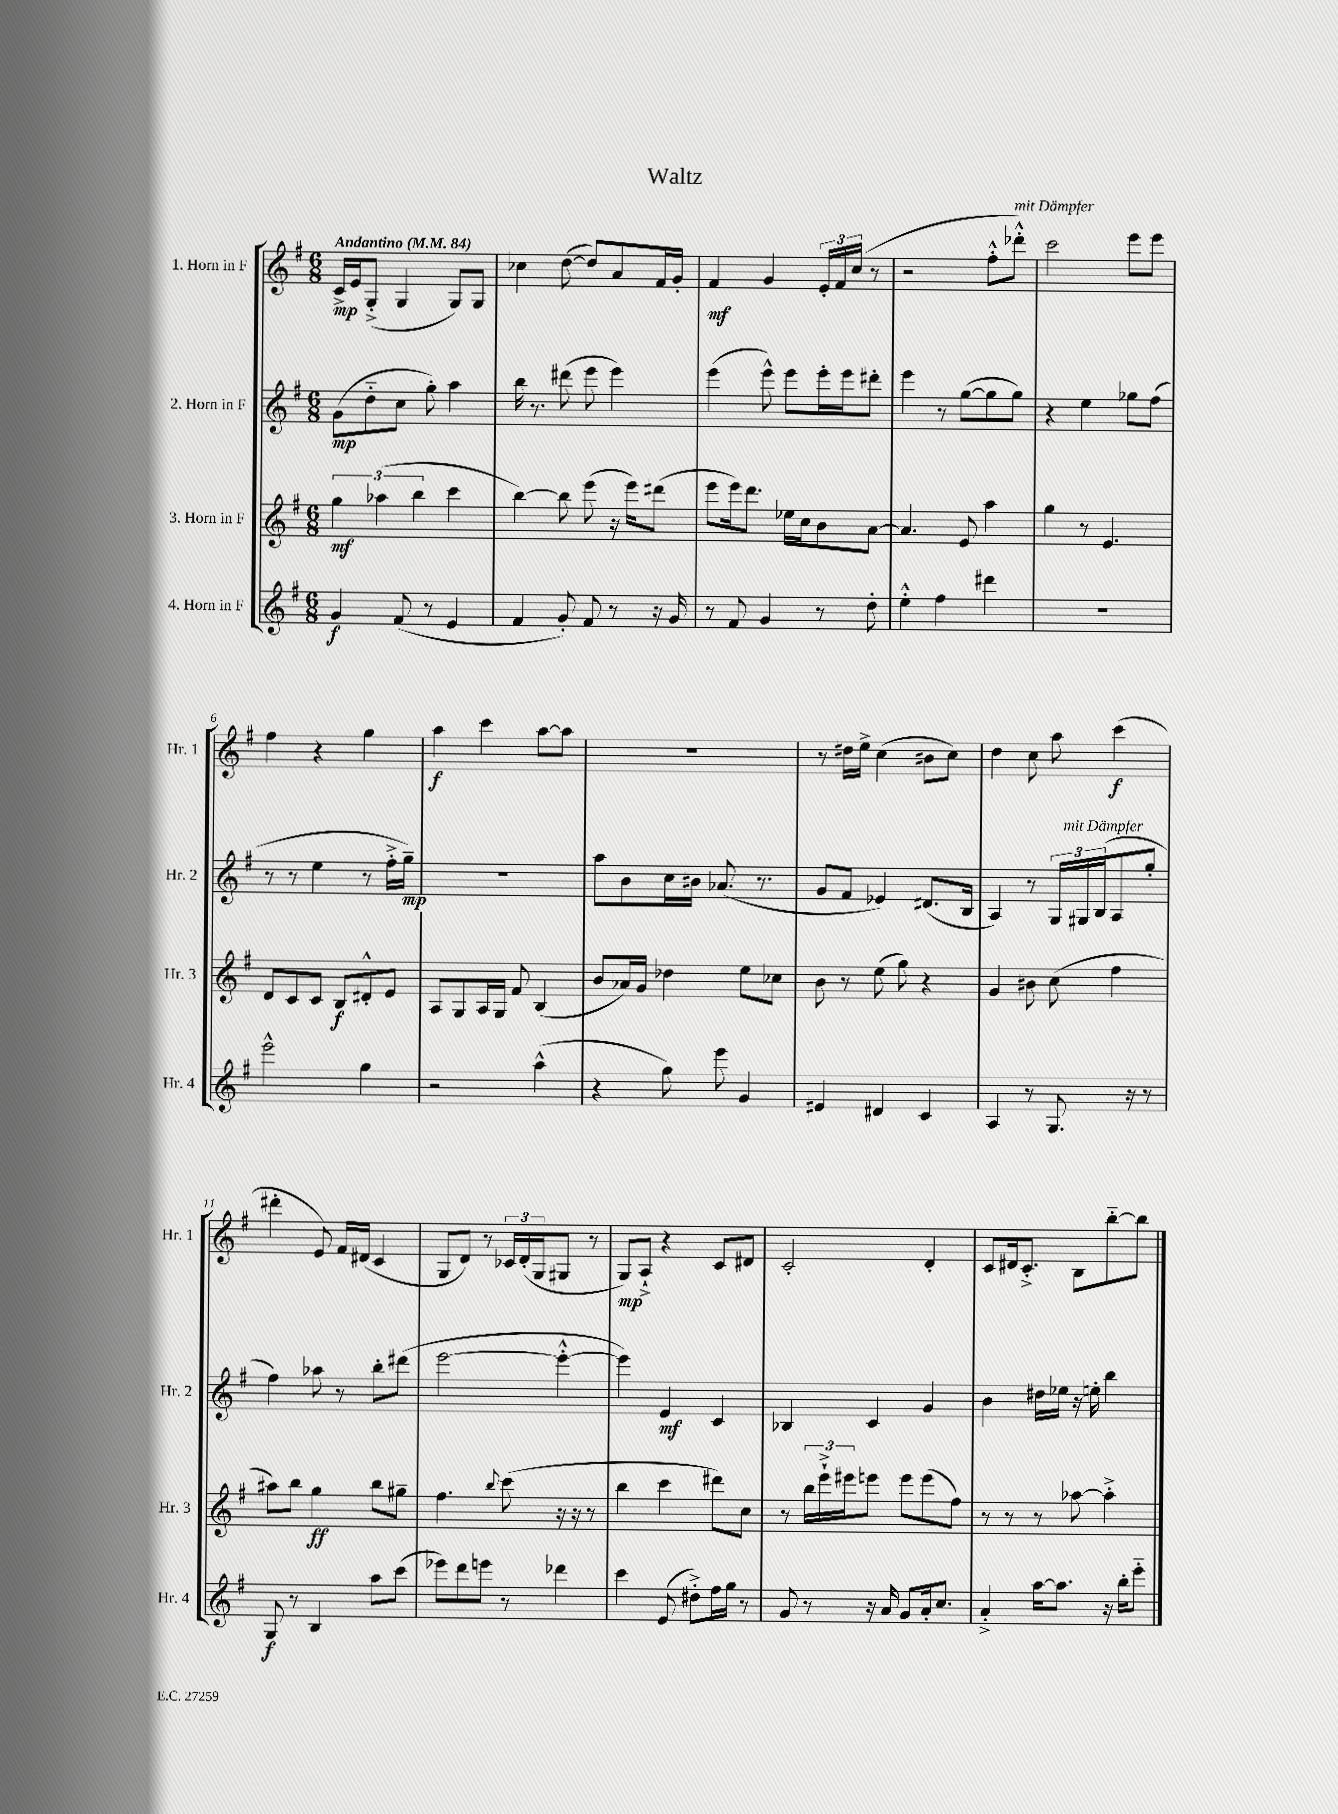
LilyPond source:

\header { title = "Waltz" }
<<
\new StaffGroup <<
\new Staff = "s0" \with { instrumentName = "1. Horn in F" shortInstrumentName = "Hr. 1" } {
    \clef treble \key g \major \numericTimeSignature \time 6/8 \tempo "Andantino" 4 = 84
    c'16->\mp e'16 g8-.->( g4 g8) g8 |
    ces''4 d''8~( d''8) a'8 fis'16 g'16-. |
    fis'4\mf g'4 \tuplet 3/2 { e'16-. fis'16 c''16( } r8 |
    r2 fis''8-.-^ des'''8-.-^^\markup { \italic "mit Dämpfer" }) |
    c'''2 e'''8 e'''8 |
    fis''4 r4 g''4 |
    a''4\f c'''4 a''8~ a''8 |
    R2. |
    r8 dis''16 e''16-> c''4( bis'8 c''8) |
    d''4 c''8 a''8 c'''4\f( |
    dis'''4-. e'8) fis'16 dis'16( c'4 |
    g8 d'8) r8 \tuplet 3/2 { ces'16 d'16-.( g16 } gis8 r8 |
    g8\mp) a8-!-> r4 c'8 dis'8 |
    c'2-. d'4-. |
    c'8 dis'16 c'8.-.-> b8 b''8~-_ b''8 \bar "|." |
}
\new Staff = "s1" \with { instrumentName = "2. Horn in F" shortInstrumentName = "Hr. 2" } {
    \clef treble \key g \major \numericTimeSignature \time 6/8
    g'8\mp( d''8-_ c''8 g''8-.) a''4 |
    b''16 r8. dis'''8( e'''8 e'''4) |
    e'''4( e'''8-^) e'''8 e'''16-. e'''16 dis'''8-. |
    e'''4 r8 g''8~( g''8 g''8) |
    r4 e''4 ges''8 fis''8( |
    r8 r8 e''4 r8 fis''16-.-> g''16--\mp) |
    R2. |
    a''8 b'8 c''16 bis'16 aes'8.( r8. |
    g'8 fis'8 ees'4) dis'8.( b16 |
    a4) r8 \tuplet 3/2 { g16 gis16^\markup { \italic "mit Dämpfer" } b16( } a8 g''8-. |
    fis''4) aes''8 r8 b''8-. dis'''8( |
    e'''2~ e'''4~-.-^ |
    e'''4) e'4\mf c'4 |
    bes4 c'4 g'4 |
    b'4 dis''16 ees''16 r16 e''16-. b''4 \bar "|." |
}
\new Staff = "s2" \with { instrumentName = "3. Horn in F" shortInstrumentName = "Hr. 3" } {
    \clef treble \key g \major \numericTimeSignature \time 6/8
    \tuplet 3/2 { g''4\mf aes''4( b''4 } c'''4 |
    b''4~) b''8 e'''8( r16 e'''16) dis'''8( |
    e'''8 e'''16) d'''8. ees''16 c''16 b'8 a'8~ |
    a'4. e'8 a''4 |
    g''4 r8 e'4. |
    d'8 c'8 c'8 b8\f dis'8-.-^ e'8 |
    a8 g8 a16 g16 fis'8 b4( |
    b'8 aes'16) g'16 des''4 e''8 ces''8 |
    b'8 r8 e''8( g''8) r4 |
    g'4 bis'8 c''8( fis''4 |
    ais''8) b''8 g''4\ff b''8 gis''8-- |
    fis''4. \appoggiatura { b''8 } c'''8( r16 r16 r8 |
    b''4 c'''4 dis'''8) c''8 |
    r8 \tuplet 3/2 { b''16 e'''16-!-> eis'''16 } e'''8 e'''8 e'''8( fis''8) |
    r8 r8 r8 aes''8~ aes''4-.-> \bar "|." |
}
\new Staff = "s3" \with { instrumentName = "4. Horn in F" shortInstrumentName = "Hr. 4" } {
    \clef treble \key g \major \numericTimeSignature \time 6/8
    g'4\f fis'8( r8 e'4 |
    fis'4 g'8-.) fis'8 r8 r16 g'16 |
    r8 fis'8 g'4 r8 d''8-. |
    e''4-.-^ fis''4 dis'''4 |
    R2. |
    e'''2-^ g''4 |
    r2 a''4-^( |
    r4 g''8) e'''8 g'4 |
    eis'4 dis'4 c'4 |
    a4 r8 g8. r16 r8 |
    g8\f r8 b4 a''8 c'''8( |
    ees'''8) d'''8 e'''8 r8 des'''4 |
    c'''4 e'8( dis''8-.->) fis''16 g''16 r8 |
    g'8 r8 r16 a'16 g'8 a'16-. c''8. |
    a'4-.-> a''16~ a''8. r16 b''16-. e'''8-_ \bar "|." |
}
>>
>>
